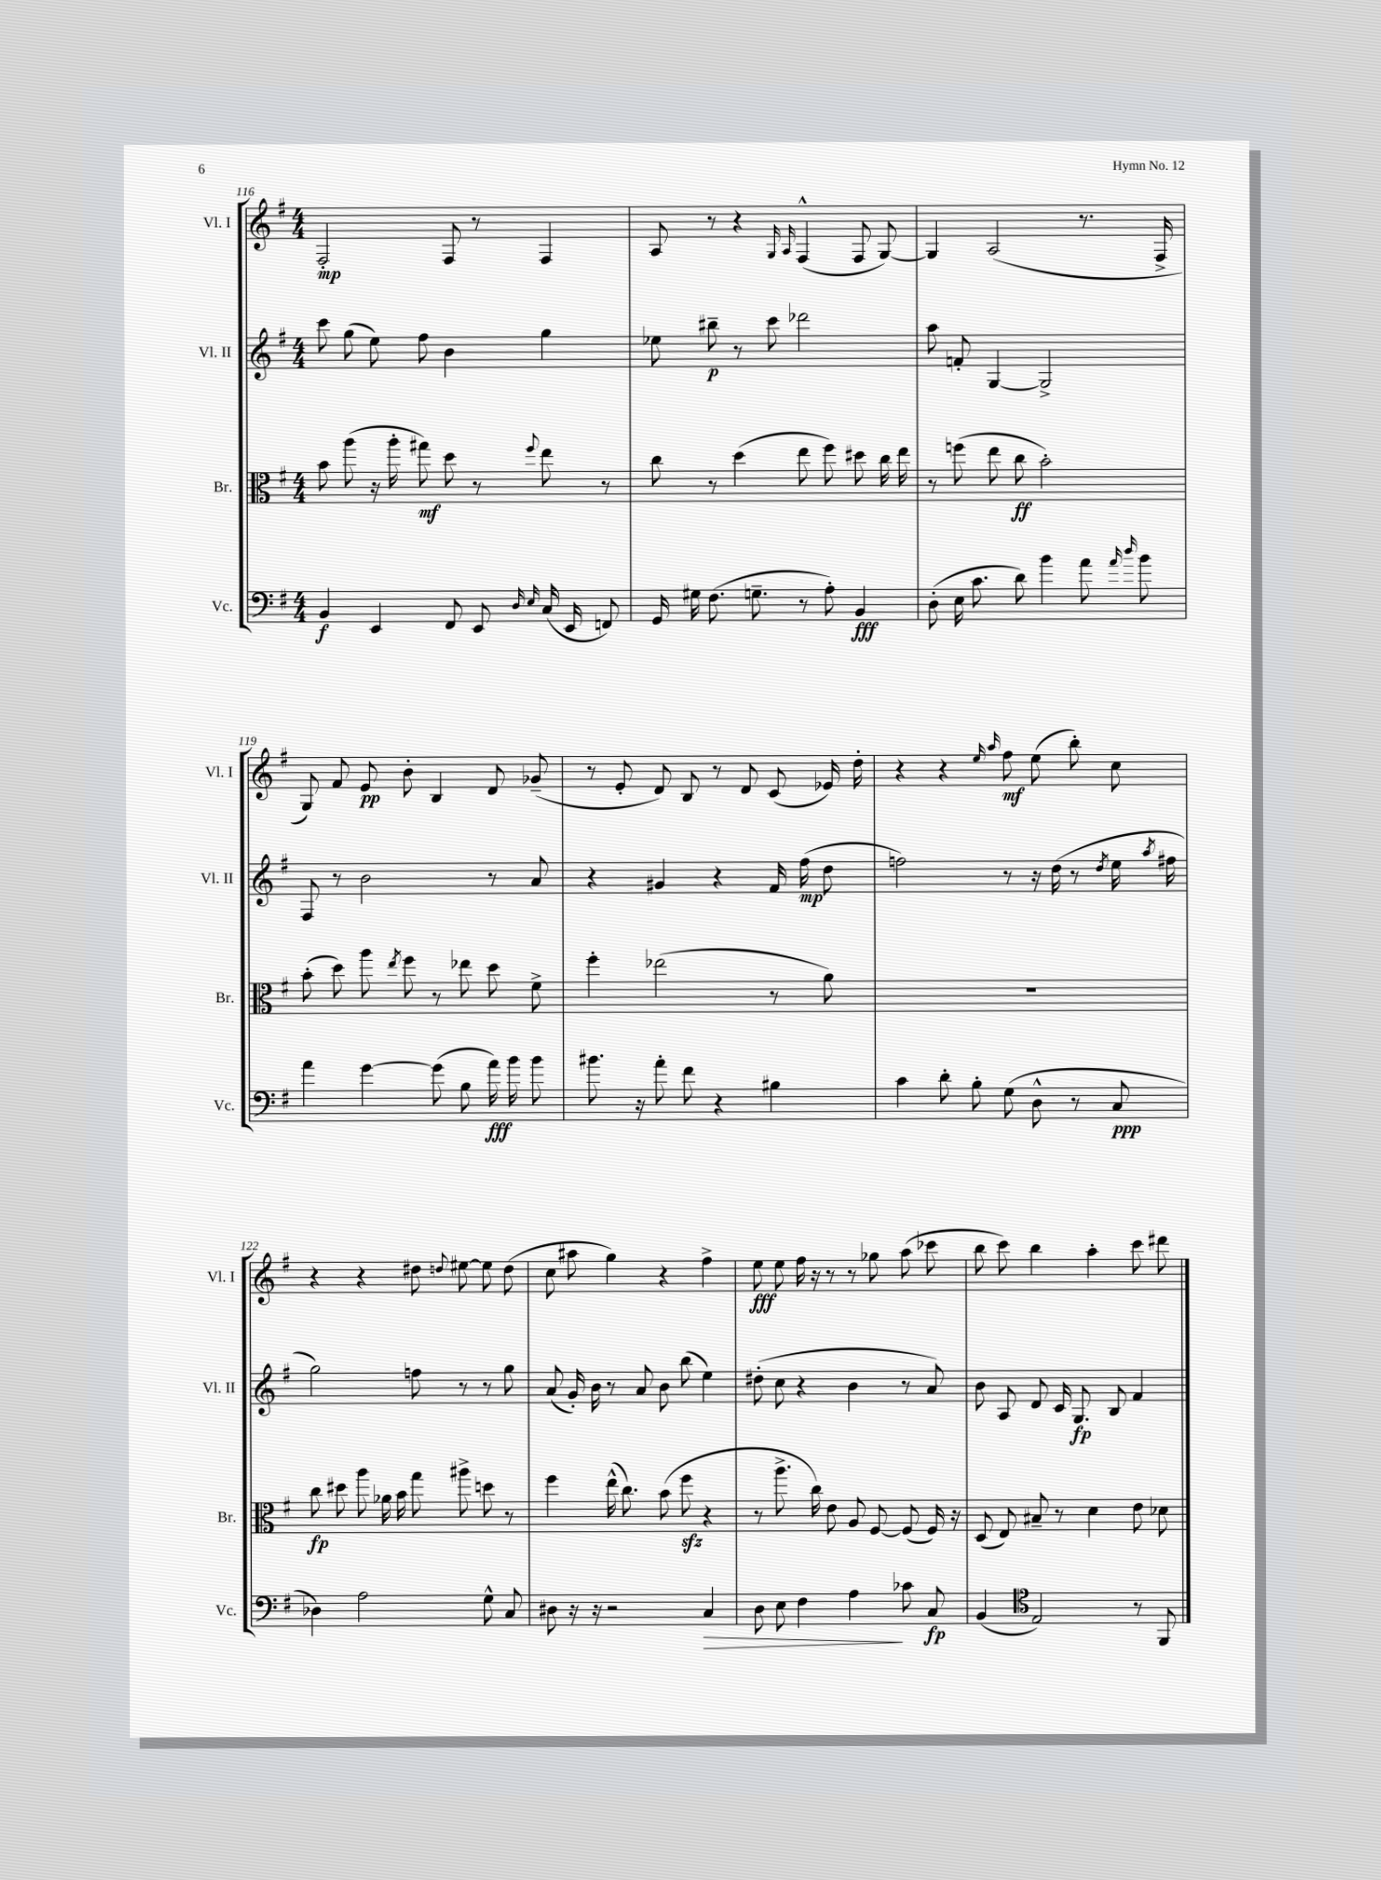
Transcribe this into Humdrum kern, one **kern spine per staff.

**kern	**dynam	**kern	**dynam	**kern	**dynam	**kern	**dynam
*part4	*part4	*part3	*part3	*part2	*part2	*part1	*part1
*staff4	*staff4	*staff3	*staff3	*staff2	*staff2	*staff1	*staff1
*I"Vc.	*	*I"Br.	*	*I"Vl. II	*	*I"Vl. I	*
*I'Vc.	*	*I'Br.	*	*I'Vl. II	*	*I'Vl. I	*
*clefF4	*	*clefC3	*	*clefG2	*	*clefG2	*
*k[f#]	*	*k[f#]	*	*k[f#]	*	*k[f#]	*
*M4/4	*	*M4/4	*	*M4/4	*	*M4/4	*
=116	=116	=116	=116	=116	=116	=116	=116
4BB/	f	8b\	.	8ccc\	.	2F#'/	mp
.	.	(8aa\	.	(8gg\	.	.	.
4EE/	.	16r	.	8ee\)	.	.	.
.	.	16aa'\	.	.	.	.	.
.	.	8gg#X\)	mf	8ff#\	.	.	.
8FF#/	.	8dd\	.	4b\	.	8F#/	.
8EE/	.	8r	.	.	.	8r	.
16qqD/	.	.	.	.	.	.	.
16qqE/	.	8qqff#/	.	.	.	.	.
(16C/	.	8ee\	.	4gg\	.	4F#/	.
16EE/	.	.	.	.	.	.	.
8FFn/)	.	8r	.	.	.	.	.
=117	=117	=117	=117	=117	=117	=117	=117
16GG/	.	8cc\	.	8ee-X\	.	8A/	.
16G#X\	.	.	.	.	.	.	.
(8.F#\	.	8r	.	8bb#X~\	p	8r	.
.	.	(4dd\	.	8r	.	4r	.
8.Gn~\	.	.	.	.	.	.	.
.	.	.	.	8ccc\	.	.	.
.	.	.	.	.	.	16qqG/	.
.	.	.	.	.	.	16qqA/	.
8r	.	8ee\	.	2ddd-X\	.	(4F#^^/	.
8A'\)	.	8ff#\)	.	.	.	.	.
4BB/	fff	8dd#X\	.	.	.	8F#/	.
.	.	16cc\	.	.	.	[8G/)	.
.	.	16ee\	.	.	.	.	.
=118	=118	=118	=118	=118	=118	=118	=118
(8D'\	.	8r	.	8aa\	.	4G/]	.
16E\	.	(8ffn\	.	8fn'/	.	.	.
8.c\	.	.	.	.	.	.	.
.	.	8ee\	.	[4G/	.	(2A/	.
8d\)	.	8cc\	ff	.	.	.	.
4b\	.	2b'\)	.	2G^/]	.	.	.
8a\	.	.	.	.	.	8.r	.
16qqa/	.	.	.	.	.	.	.
16qqdd/	.	.	.	.	.	.	.
8b\	.	.	.	.	.	.	.
.	.	.	.	.	.	16F#^/	.
!!LO:LB:g=z
=119	=119	=119	=119	=119	=119	=119	=119
4a\	.	(8b'\	.	8F#/	.	8G/)	.
.	.	8dd\)	.	8r	.	8f#/	.
[4g\	.	8aa\	.	2b\	.	8e/	pp
.	.	8qee/	.	.	.	.	.
.	.	8ff#\	.	.	.	8b'\	.
(8g\]	.	8r	.	.	.	4B/	.
8B\	.	8ee-X\	.	.	.	.	.
16a\)	fff	8dd\	.	8r	.	8d/	.
16b\	.	.	.	.	.	.	.
8b\	.	8f#^\	.	8a/	.	(8g-X~/	.
=120	=120	=120	=120	=120	=120	=120	=120
8.b#X\	.	4ff#'\	.	4r	.	8r	.
.	.	.	.	.	.	8e'/	.
16r	.	.	.	.	.	.	.
8a'\	.	(2ee-X\	.	4g#X/	.	8d/)	.
8f#\	.	.	.	.	.	8B/	.
4r	.	.	.	4r	.	8r	.
.	.	.	.	.	.	8d/	.
4B#X\	.	8r	.	16f#/	.	(8c/	.
.	.	.	.	(16ff#\	mp	.	.
.	.	8a\)	.	8dd\	.	16e-X/)	.
.	.	.	.	.	.	16dd'\	.
=121	=121	=121	=121	=121	=121	=121	=121
4c\	.	1r	.	2ffn\)	.	4r	.
8d'\	.	.	.	.	.	4r	.
8B'\	.	.	.	.	.	.	.
.	.	.	.	.	.	16qqee/	.
.	.	.	.	.	.	16qqaa/	.
(8G\	.	.	.	8r	.	8ff#\	mf
8D^^\	.	.	.	16r	.	(8ee\	.
.	.	.	.	(16dd\	.	.	.
8r	.	.	.	8r	.	8bb'\)	.
.	.	.	.	8qdd/	.	.	.
8C/	ppp	.	.	16ee\	.	8cc\	.
.	.	.	.	8qaa/	.	.	.
.	.	.	.	16ff#X\	.	.	.
!!LO:LB:g=z
=122	=122	=122	=122	=122	=122	=122	=122
4D-X\)	.	8cc\	fp	2gg\)	.	4r	.
.	.	8dd#X\	.	.	.	.	.
2A\	.	8aa\	.	.	.	4r	.
.	.	16a-X\	.	.	.	.	.
.	.	16b\	.	.	.	.	.
.	.	8gg\	.	8ffn\	.	8dd#X\	.
.	.	.	.	.	.	8qqddn/	.
.	.	8aa#X^\	.	8r	.	[8ee#X\	.
8G^^\	.	8ddn\	.	8r	.	8ee#\]	.
8C/	.	8r	.	8gg\	.	(8dd\	.
=123	=123	=123	=123	=123	=123	=123	=123
8D#X\	.	4ff#\	.	(8a/	.	8cc\	.
16r	.	.	.	16g'/)	.	8aa#X\	.
16r	.	.	.	16b\	.	.	.
2r	.	(16ee^^\	.	8r	.	4gg\)	.
.	.	8.cc\)	.	.	.	.	.
.	.	.	.	8a/	.	.	.
.	.	(8b\	.	8b\	.	4r	.
.	.	8ff#zz\	.	(8bb\	.	.	.
!	!LO:HP:b	!	!	!	!	!	!
4C/	>	4r	.	4ee\)	.	4ff#^\	.
=124	=124	=124	=124	=124	=124	=124	=124
8D\	.	8r	.	(8dd#X'\	.	8ee\	fff
8E\	.	8.aa^\	.	8cc\	.	8ee\	.
4F#\	.	.	.	4r	.	16ff#\	.
.	.	16cc\)	.	.	.	16r	.
.	.	8e\	.	.	.	8r	.
4A\	.	8A/	.	4b\	.	8r	.
.	.	[8F#/	.	.	.	8gg-X\	.
8c-X\	]	(8F#/]	.	8r	.	(8aa\	.
8C/	fp	16F#/)	.	8a/)	.	8ccc-X\	.
.	.	16r	.	.	.	.	.
=125	=125	=125	=125	=125	=125	=125	=125
(4BB/	.	(8D/	.	8b\	.	8bb\	.
.	.	8E/)	.	8A/	.	8ccc\)	.
*clefC4	*	*	*	*	*	*	*
2E/)	.	8B#X~/	.	8d/	.	4bb\	.
.	.	8r	.	16c/	.	.	.
.	.	.	.	8.G/	fp	.	.
.	.	4d\	.	.	.	4aa'\	.
.	.	.	.	8B/	.	.	.
8r	.	8e\	.	4f#/	.	8ccc\	.
8FF#/	.	8d-X\	.	.	.	8ddd#X\	.
==	==	==	==	==	==	==	==
*-	*-	*-	*-	*-	*-	*-	*-
